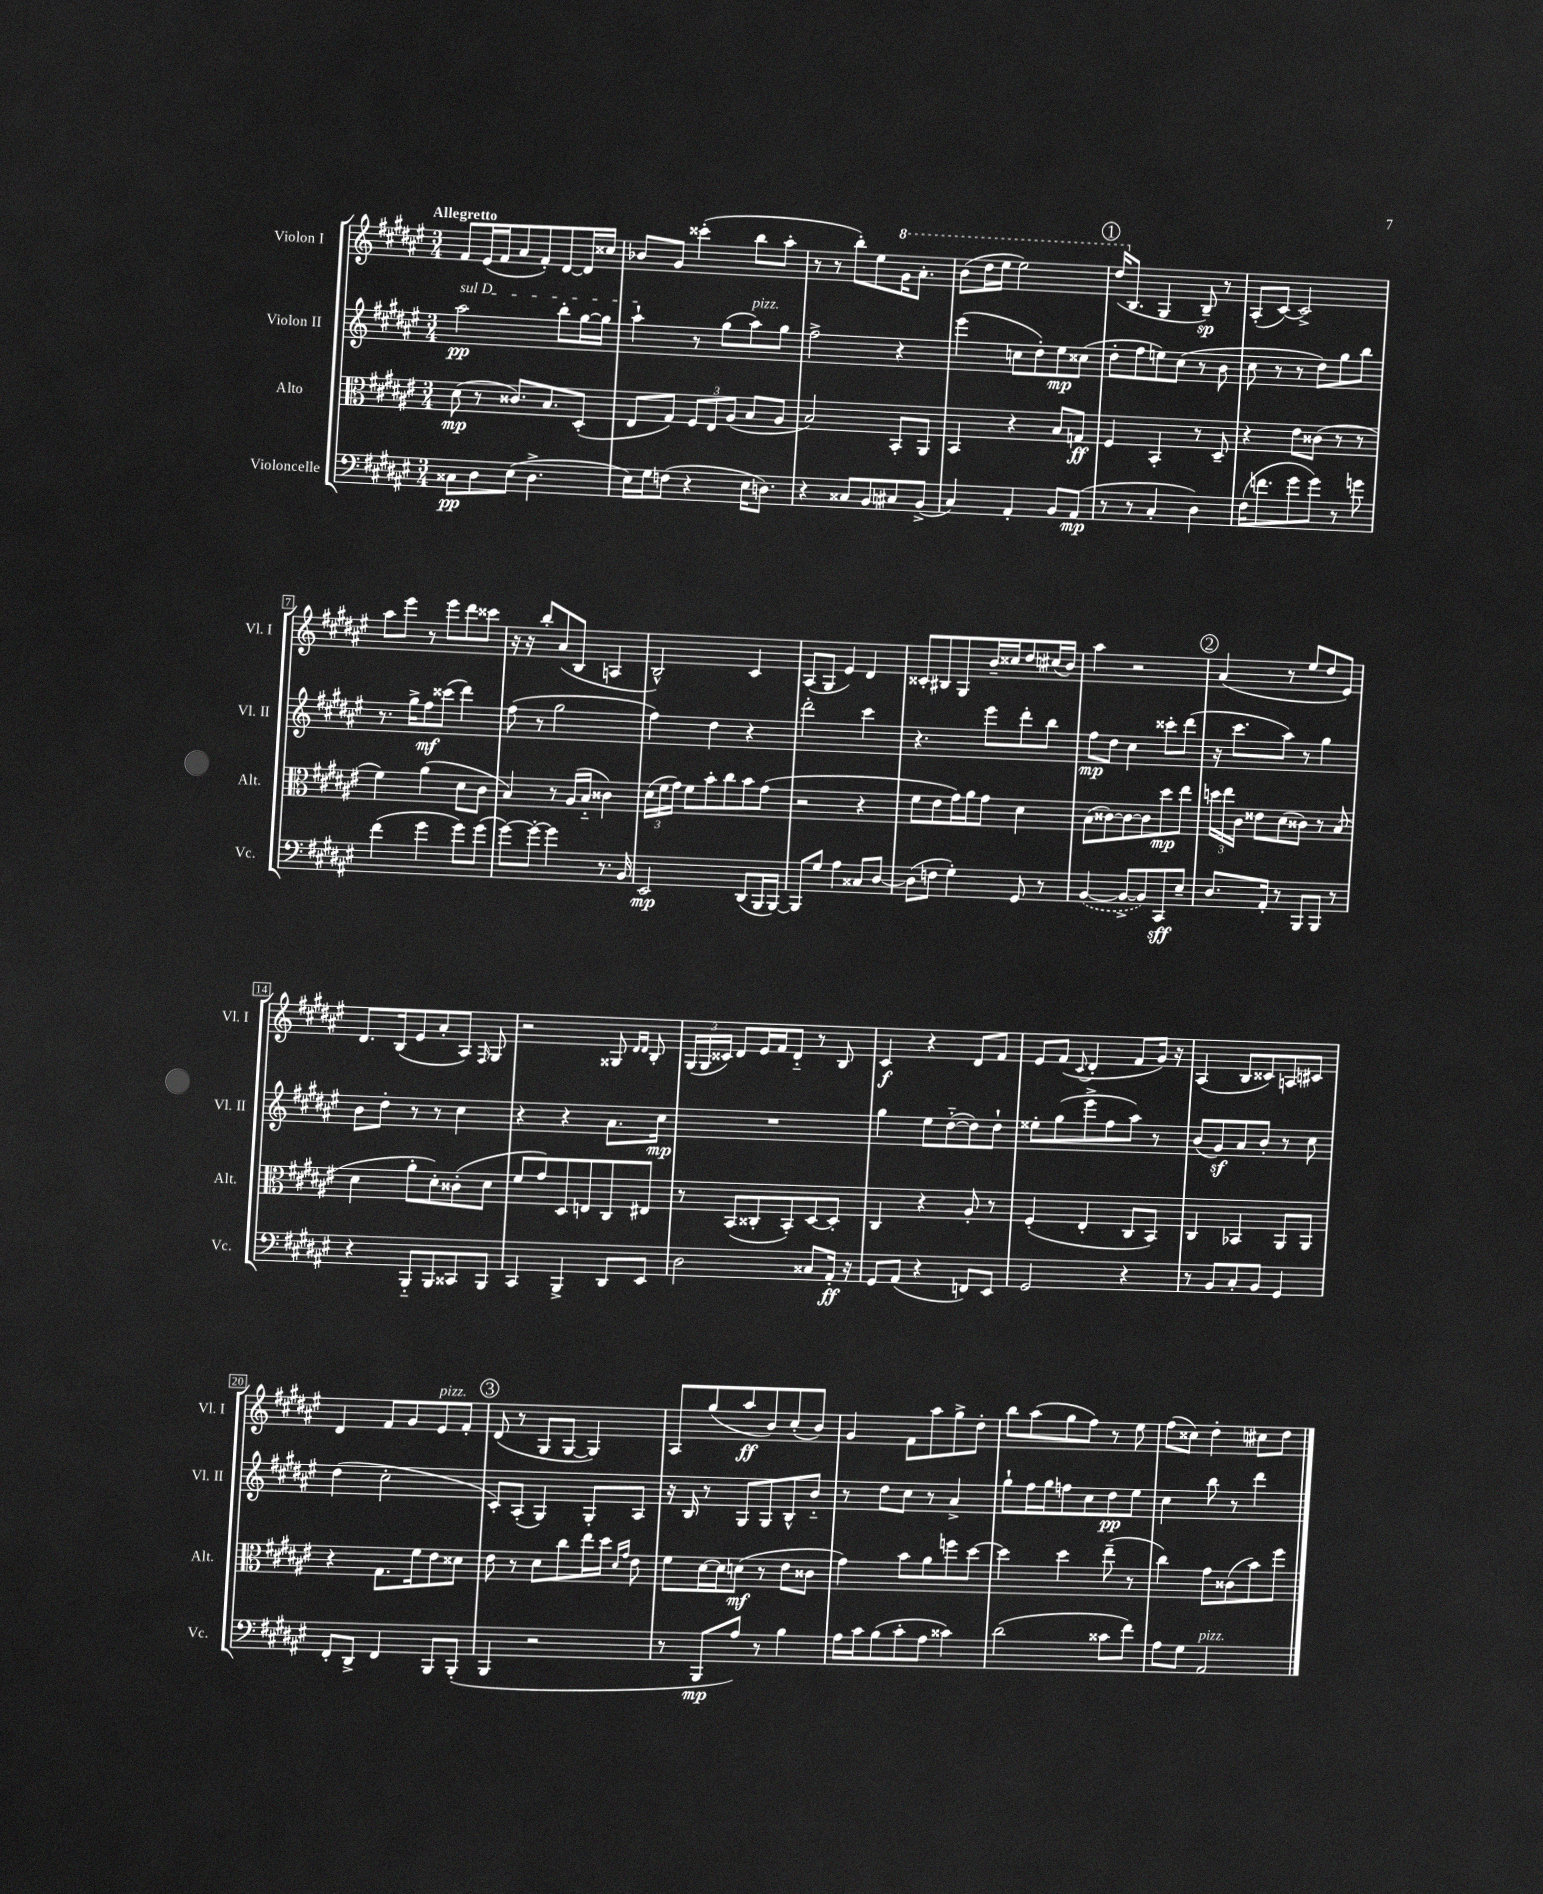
<<
\new StaffGroup <<
\new Staff = "s0" \with { instrumentName = "Violon I" shortInstrumentName = "Vl. I" } {
    \clef treble \key fis \major \numericTimeSignature \time 3/4 \tempo "Allegretto"
    \autoBeamOff fis'8[ eis'16( fis'16 ais'8 fis'8-.) dis'8~ dis'16 cisis''16] |
    bes'8[ gis'8] cisis'''4-.( b''8[ ais''8]-. |
    r8 r8 b''8[-.) eis''8 \ottava #1 gis''16 ais''8.]-. |
    b''8[( dis'''16 eis'''16] eis'''2) |
    \mark \markup { \circle "1" } dis'''16[( \ottava #0 b8.] gis4 b8--\sp) r8 |
    ais8[-.( cis'8]~) cis'2-> |
    ais''8[ eis'''8] r8 eis'''8[ dis'''8 cisis'''8] |
    r16 r16 b''8[-. ais'8( b8] a4 |
    b2-^) cis'4 |
    ais8[( gis8] eis'4) dis'4 |
    cisis'8[-. bis8 gis8 b'16-- cisis''16 dis''8 cis''16( b'16]) |
    ais''4 r2 |
    \mark \markup { \circle "2" } ais'4( r8 eis''8[ dis''8 eis'8]) |
    dis'8.[ b16( eis'8 ais'8-. ais8]) \grace { fis16 } gis8 |
    r2 gisis8 \grace { dis'16[ dis'16] } b8-. |
    \tuplet 3/2 { gis16[( gis16 cisis'16]) } dis'8[ eis'16 fis'16 dis'8]-_ r8 b8 |
    cis'4\f r4 dis'8[ fis'8] |
    eis'8[ fis'8]( \appoggiatura { cis'8 } dis'4-. fis'8[ gis'16]) r16 |
    ais4( b8[ cisis'8) a8 cis'8] |
    dis'4 fis'8[ gis'8 eis'8^\markup { \italic "pizz." } fis'8]-. |
    \mark \markup { \circle "3" } dis'8( r8 gis8[ gis8]~ gis4) |
    ais8[ gis''8( ais''8\ff b'8) cis''8-.( b'8]) |
    gis'4 fis'8[ ais''8 gis''8-> dis''8]-. |
    b''8[ ais''8( gis''8 fis''8]) r8 eis''8 |
    fis''8[( cisis''8]) dis''4-. cis''8[ dis''8] \bar "|." |
}
\new Staff = "s1" \with { instrumentName = "Violon II" shortInstrumentName = "Vl. II" } {
    \clef treble \key fis \major \numericTimeSignature \time 3/4
    \autoBeamOff \once \override TextSpanner.bound-details.left.text = \markup { \italic "sul D" } ais''2\pp\startTextSpan b''8[-. gis''16~ gis''16] |
    ais''4-!\stopTextSpan r8 gis''8[( ais''8^\markup { \italic "pizz." }) gis''8] |
    fis''2-> r4 |
    eis'''4( c''8[ dis''8-.) eis''8\mp cisis''8]( |
    \mark \markup { \circle "1" } dis''8[-. fis''8 e''8) cis''8]( r8 b'8 |
    cis''8 r8 r8 dis''8[) gis''8 b''8] |
    r8. gis''16[-> fis''8\mf cisis'''8]( dis'''4) |
    fis''8( r8 gis''2 |
    fis''4) dis''4 r4 |
    dis'''2-. cis'''4 |
    r4. eis'''8[ dis'''8-. b''8] |
    fis''8[\mp dis''8] cis''4 cisis'''8[-. dis'''8]( |
    \mark \markup { \circle "2" } r16 cis'''8.[ ais''8]) r8 gis''4 |
    b'8[ dis''8]-. r8 r8 cis''4 |
    r4 r4 ais'8.[ cis''16]\mp |
    R2. |
    gis''4 eis''8[ dis''8~-_( dis''8) dis''8]-! |
    eisis''8[-. gis''8( eis'''8-> fis''8 ais''8]) r8 |
    b'8[( gis'8\sf) ais'8 b'8]-. r8 cis''8 |
    dis''4( cis''2-. |
    \mark \markup { \circle "3" } cis'8[-.) ais8]-.( gis4) gis8[-. ais8] |
    r16 b16 r8 gis8[ gis8 b8-^ b'8]-_ |
    r8 dis''8[ cis''8] r8 ais'4-> |
    gis''8[-! fis''16 gis''16 f''8 cis''8 dis''8\pp eis''8] |
    cis''4 b''8 r8 dis'''4 \bar "|." |
}
\new Staff = "s2" \with { instrumentName = "Alto" shortInstrumentName = "Alt." } {
    \clef alto \key fis \major \numericTimeSignature \time 3/4
    \autoBeamOff dis'8\mp( r8 cisis'8.[) b8. dis8]-.( |
    eis8[ gis8]) \tuplet 3/2 { fis8[ eis8 ais8]( } b8[ ais8] |
    b2) b,8[-. ais,8] |
    b,4 r4 b8[ g8]\ff |
    \mark \markup { \circle "1" } fis4 b,4-. r8 dis8-- |
    r4 eis'8[ cisis'8]( r8 r8 |
    fis'4) ais'4( dis'8[ cis'8] |
    b4) r8 ais16[( b16]-_ cisis'4) |
    \tuplet 3/2 { dis'16[( fis'16 gis'16]) } fis'8[ b'8-. cis''8 b'8 gis'8]( |
    r2 r4 |
    fis'8[ eis'8 gis'16) ais'16 gis'8] dis'4 |
    b8[( cisis'8~) cisis'8~ cisis'8 dis''8\mp eis''8] |
    \mark \markup { \circle "2" } \tuplet 3/2 { d''16[ eis''16 cis'16] } eisis'8[ dis'8( cisis'8]) r8 b8( |
    dis'4 ais'8[-. dis'8-.) cisis'8-.( dis'8] |
    fis'8[ gis'8) dis8 e8 cis8 eis8] |
    r8 b,8[( cisis8-. b,8-.) dis8~ dis8]-. |
    cis4 r4 ais8-. r8 |
    fis4-.( eis4-. cis8[ b,8]) |
    cis4 bes,4 ais,8[ ais,8] |
    r4 gis8.[ fis'16 eis'8 disis'8] |
    \mark \markup { \circle "3" } eis'8 r8 dis'8[ cis''8 eis''16 dis''16] \grace { dis'16[ gis'16] } eis'8 |
    fis'8[ dis'16~ dis'16 d'8]\mf( r8 eis'8[ cisis'8] |
    gis'4) b'8[ ais'8 f''8 dis''8]~ |
    dis''4 dis''4 eis''8--( r8 |
    cis''4) gis'8[ cisis'8( b'8) fis''8] \bar "|." |
}
\new Staff = "s3" \with { instrumentName = "Violoncelle" shortInstrumentName = "Vc." } {
    \clef bass \key fis \major \numericTimeSignature \time 3/4
    \autoBeamOff cisis8[\pp dis8 eis8]( dis4.-> |
    eis16[) gis16 f8]( r4 eis16[ d8.]) |
    r4 cisis8[ b,8 cis8 b,8]->( |
    cis4) ais,4-. b,8[ ais,8]\mp( |
    \mark \markup { \circle "1" } r8 r8 cis4-. dis4) |
    fis16[( f'8. gis'8 gis'8]) r8 g'8 |
    fis'4( gis'4 gis'8[) gis'8]( |
    gis'8[~) gis'8]~-. gis'4 r8. b,16 |
    eis,2\mp dis,8[( b,,16 b,,16]~) |
    b,,8[ gis8] ais4 cisis8[ dis8]~ |
    dis8[( f8] gis4-.) gis,8 r8 |
    \once \slurDashed b,4~( b,8[~-> b,8) cis,8\sff eis8]-- |
    \mark \markup { \circle "2" } dis8.[ ais,16]-. r8 b,,8[ b,,8] r8 |
    r4 b,,8[-_ b,,8 cisis,8 b,,8] |
    cis,4 b,,4-> dis,8[ eis,8] |
    dis2 cisis8[ ais,16]-.\ff r16 |
    gis,8[ ais,8]( r4 f,8[) eis,8] |
    gis,2 r4 |
    r8 b,8[ cis8-. b,8] gis,4 |
    fis,8[-. dis,8]-> fis,4 b,,8[ b,,8]-.( |
    \mark \markup { \circle "3" } b,,4 r2 |
    r8 b,,8[\mp ais8]) r8 b4 |
    ais16[ cis'16 b8( cis'8-. ais8] cisis'4) |
    dis'2( cisis'8[ fis'8]) |
    ais8[ gis8] ais,2^\markup { \italic "pizz." } \bar "|." |
}
>>
>>
\layout { \context { \Score \override BarNumber.stencil = #(make-stencil-boxer 0.1 0.3 ly:text-interface::print) } }
